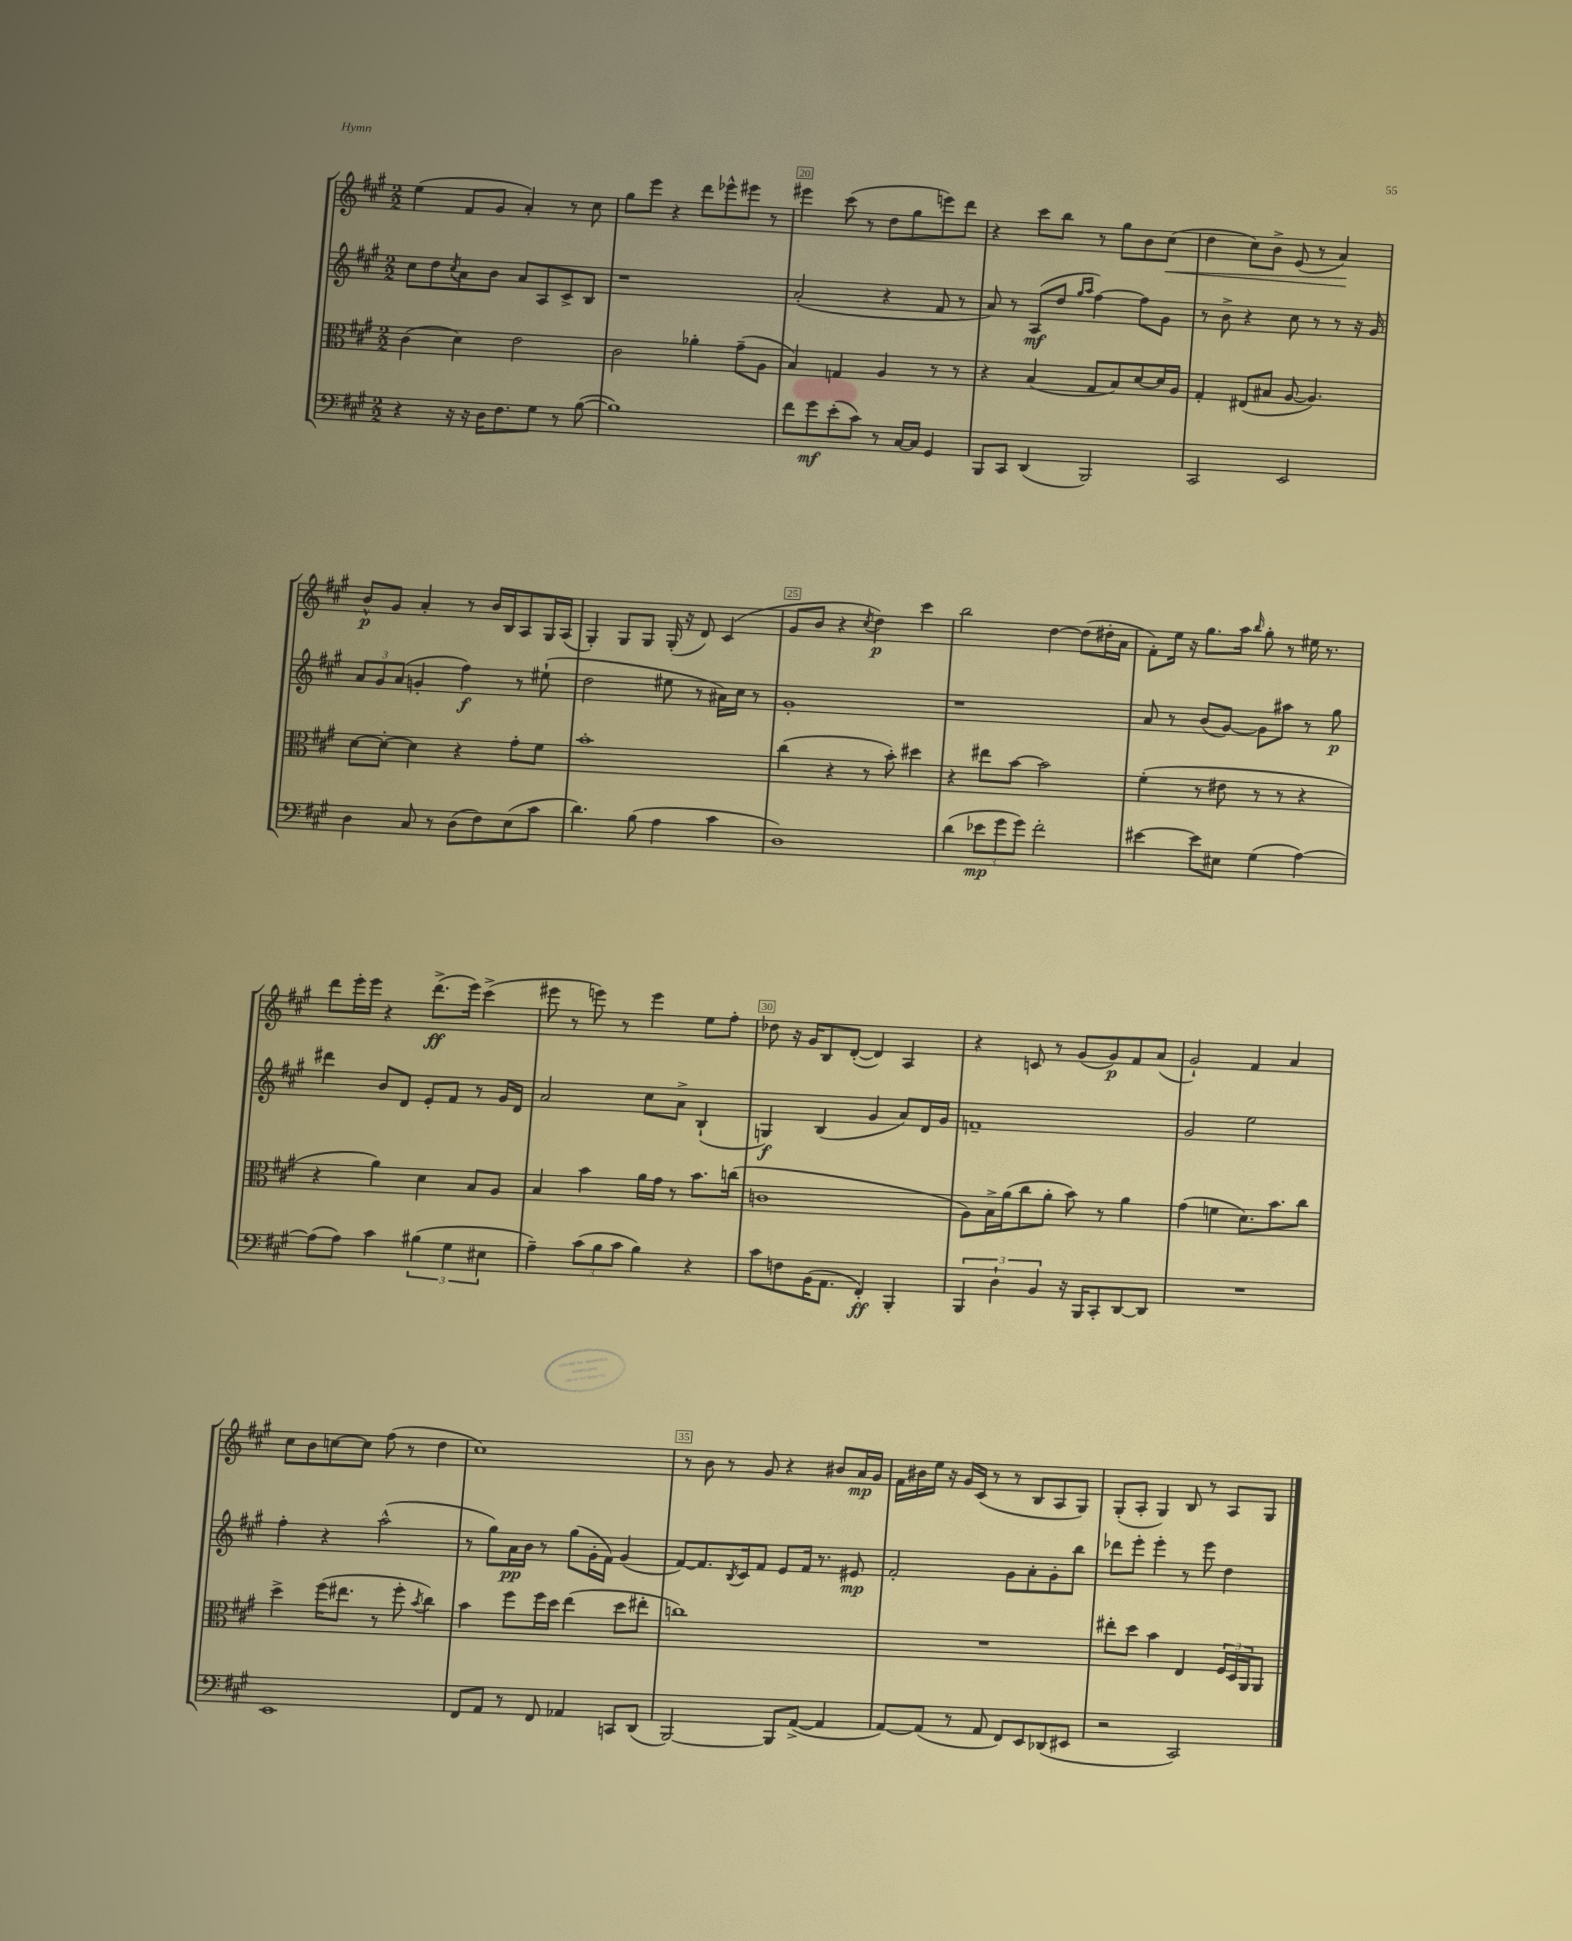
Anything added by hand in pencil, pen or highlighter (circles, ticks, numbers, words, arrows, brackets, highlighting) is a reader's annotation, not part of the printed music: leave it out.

**kern	**kern	**kern	**kern
*staff4	*staff3	*staff2	*staff1
*clefF4	*clefC3	*clefG2	*clefG2
*k[f#c#g#]	*k[f#c#g#]	*k[f#c#g#]	*k[f#c#g#]
*M2/2	*M2/2	*M2/2	*M2/2
4r	(4c#\	8cc#\L	(4ee\
.	.	8dd\	.
.	.	8qcc#/	.
16r	4d\)	8a\	8f#/L
16r	.	.	.
16D\LK	.	8b\J	8g#/J
8.F#\	.	.	.
.	2e\	8a/L	4a'/)
8G#\J	.	8A/	.
8r	.	8c#^/	8r
([8B\	.	8B/J	8cc#\
=	=	=	=
1B])	2c#\	1r	8gg#\L
.	.	.	8eee\J
.	.	.	4r
.	4a-'\	.	8ddd\L
.	.	.	8eee-^^\
.	(8g#~\L	.	8eee#\J
.	8A\J	.	8r
=	=	=	=
8f#\L	4B/)	(2a'/	4eee#\
8g#\	.	.	.
(8e'\	4G/	.	(8ccc#\
8c#\J)	.	.	8r
8r	4A/	4r	8dd\L
[16C#/LL	.	.	8gg#\
16C#/]JJ	.	.	.
4GG#/	8r	8f#/	8eee\)
.	8r	8r	8ddd\J
=	=	=	=
8BBB/L	4r	8a/)	4r
8CC#/J	.	8r	.
(4DD/	(4B/	(8A/L	8ccc#\L
.	.	8dd/J	8bb\J
.	.	16qqgg#/LL	.
.	.	16qqaa/JJ	.
2BBB/)	8G#/L	[4ff#\)	8r
.	8B/)	.	8gg#\L
.	[8d/	8ff#\]L	8b\
.	16d/]L	8g#\J	(8cc#\J
.	16A/JJ	.	.
=	=	=	=
2CC#/	4G#'/	8r	4dd\
.	.	8b^\	.
.	(8E#/L	4r	8cc#\L)
.	8B#/J	.	8b^\J
2EE/	[8A/	8cc#\	(8e/
.	4.A/])	8r	8r
.	.	8r	4a/)
.	.	16r	.
.	.	16g#/	.
=	=	=	=
4D\	[8d\L	12a/L	8b^^/L
.	.	12g#/	.
.	8d'\_J	.	8g#/J
.	.	(12a/J	.
8C#/	4d\]	4g'/	4a'/
8r	.	.	.
(8D\L	4r	4ff#\)	8r
8F#\)	.	.	16b/LL
.	.	.	16B/J
(8E\	8g#'\L	8r	8A/
8c#\J	8f#\J	(8ee#`\	16G#/L
.	.	.	(16A/JJ
=	=	=	=
4.d\)	1b'	2dd\	4G#'/)
.	.	.	8G#/L
(8B\	.	.	8G#/J
4A\	.	8ee#\	(16G#'/
.	.	.	16r
.	.	8r	8d/)
4c#\	.	16a#\LL)	(4c#/
.	.	16cc#\JJ	.
.	.	8r	.
=	=	=	=
1D)	(4cc#\	1g#'	8g#/L
.	.	.	8b/J
.	4r	.	4r
.	.	.	8qcc#/
.	8r	.	4dd\)
.	8b'\)	.	.
.	4dd#\	.	4ccc#\
=	=	=	=
(4d\	4r	1r	2bb\
12e-\L	8ee#\L	.	.
12g#\	.	.	.
.	[8b\J	.	.
12g#\J)	.	.	.
2f#'\	2b\]	.	[4dd\
.	.	.	(8dd\]L
.	.	.	16dd#'\L
.	.	.	16a\JJ
=	=	=	=
[4e#\	(4f#'\	8a/	8f#'\L)
.	.	8r	16ee\Jk
.	.	.	16r
8e#\]L	8r	(8b/L	8.gg#\L
8E#\J	8e#\	[8g#/J)	.
.	.	.	16aa\Jk
.	.	.	16qqbb/
(4G#\	8r	8g#\]L	8gg#'\
.	8r	8aa#\J	8r
[4A\)	4r	8r	16ee#\
.	.	.	8.r
.	.	8gg#\	.
=	=	=	=
(8A\]L	4r	4ddd#\	8ddd\L
8A\J)	.	.	16eee'\L
.	.	.	16eee\JJ
4c#\	4a\)	8b/L	4r
.	.	8d/J	.
(6B#\	4d\	8e'/L	(8.ddd^\L
.	.	8f#/J	.
6G#\	.	.	.
.	.	.	16eee\Jk)
.	8B/L	8r	(4ccc#^\
6E#\	.	.	.
.	8A/J	16g#/LL	.
.	.	16d/JJ	.
=	=	=	=
4A~\)	4B/	2a/	8eee#\
.	.	.	8r
(12c#\L	4b\	.	8eee\)
12B\	.	.	.
.	.	.	8r
12c#\J	.	.	.
4B\)	16a\LL	8cc#\L	4eee\
.	16g#\JJ	.	.
.	8r	8a^\J	.
4r	8.b\L	(4B`/	8ee\L
.	.	.	8ff#'\J
.	(16cc\Jk	.	.
=	=	=	=
8c#\L	1c	4G/)	8dd-\
8F\	.	.	16r
.	.	.	16g#/LK
(16BB\K	.	(4B/	8B/
8.AA\J	.	.	.
.	.	.	([8d'/J
4FF#'/)	.	4g#/	4d/])
4BBB'/	.	8a/L)	4A/
.	.	16d/L	.
.	.	16g#/JJ	.
=	=	=	=
6BBB/	8A\L)	1f~	4r
.	16B^\L	.	.
6D`\	.	.	.
.	(16a\J	.	.
.	8cc#\	.	8c/
6BB/	.	.	.
.	8a'\J	.	8r
16r	8b\)	.	(8g#/L
16BBB/LK	.	.	.
8CC#'/	8r	.	8g#/)
[8DD/	4a\	.	8f#/
8DD/]J	.	.	(8a/J
=	=	=	=
1r	(4g#\	2g#/	2g#`/)
.	4f\	.	.
.	8.d\L)	2ee\	4f#/
.	8.b\	.	.
.	.	.	4a/
.	8cc#\J	.	.
=	=	=	=
1EE	4dd^\	4ff#'\	8cc#\L
.	.	.	8b\
.	(16ff#\LK	4r	[8cc\
.	8.ee#\J	.	.
.	.	.	8cc\]J
.	8r	(2aa^^\	(8ff#\
.	8ff#'\	.	8r
.	8qb/	.	.
.	4cc#\)	.	4dd\
=	=	=	=
8FF#/L	4b\	8r	1cc#)
8AA/J	.	8gg#\L)	.
8r	8ff#\L	16a\L	.
.	.	16b\JJ	.
8FF#/	16ff#\L	8r	.
.	16dd\JJ	.	.
4AA-/	(4ee\	(8gg#\L	.
.	.	16g#'\L	.
.	.	16f#\JJ)	.
8CC/L	8dd\L	(4g#/	.
(8DD/J	8ee#'\J	.	.
=	=	=	=
[2BBB/)	1cc)	[8f#/L)	8r
.	.	8.f#/]	8b\
.	.	.	8r
.	.	8qB/	.
.	.	16c#/k	.
.	.	8f#/J	8g#/
8BBB/]L	.	8e/L	4r
([8AA^/J	.	16f#/Jk	.
.	.	8.r	.
4AA/]	.	.	8b#/L
.	.	8e#/	16a/L
.	.	.	16g#/JJ
=	=	=	=
[8AA/L)	1r	2f#'/	16f#\LL
.	.	.	16b#\
(8AA/]J	.	.	16ee\JJ
.	.	.	16r
8r	.	.	16g#/LL
.	.	.	(16c#/JJ
8AA/	.	.	8r
8FF#/L)	.	8g#\L	8r
8EE/	.	8a'\	8B/L
(8DD-/	.	8g#'\	8A/
8EE#/J	.	8bb\J	8G#/J)
=	=	=	=
2r	8ee#'\L	8ddd-\L	(8G#'/L
.	8dd\J	8eee'\J	8A'/J
.	4b\	4eee'\	4G#/)
2CC#/)	4E/	8r	8B/
.	.	8eee\	8r
.	24F#/LL	4dd\	8A/L
.	24D/	.	.
.	24AA/J	.	.
.	8AA/J	.	8G#/J
==	==	==	==
*-	*-	*-	*-
